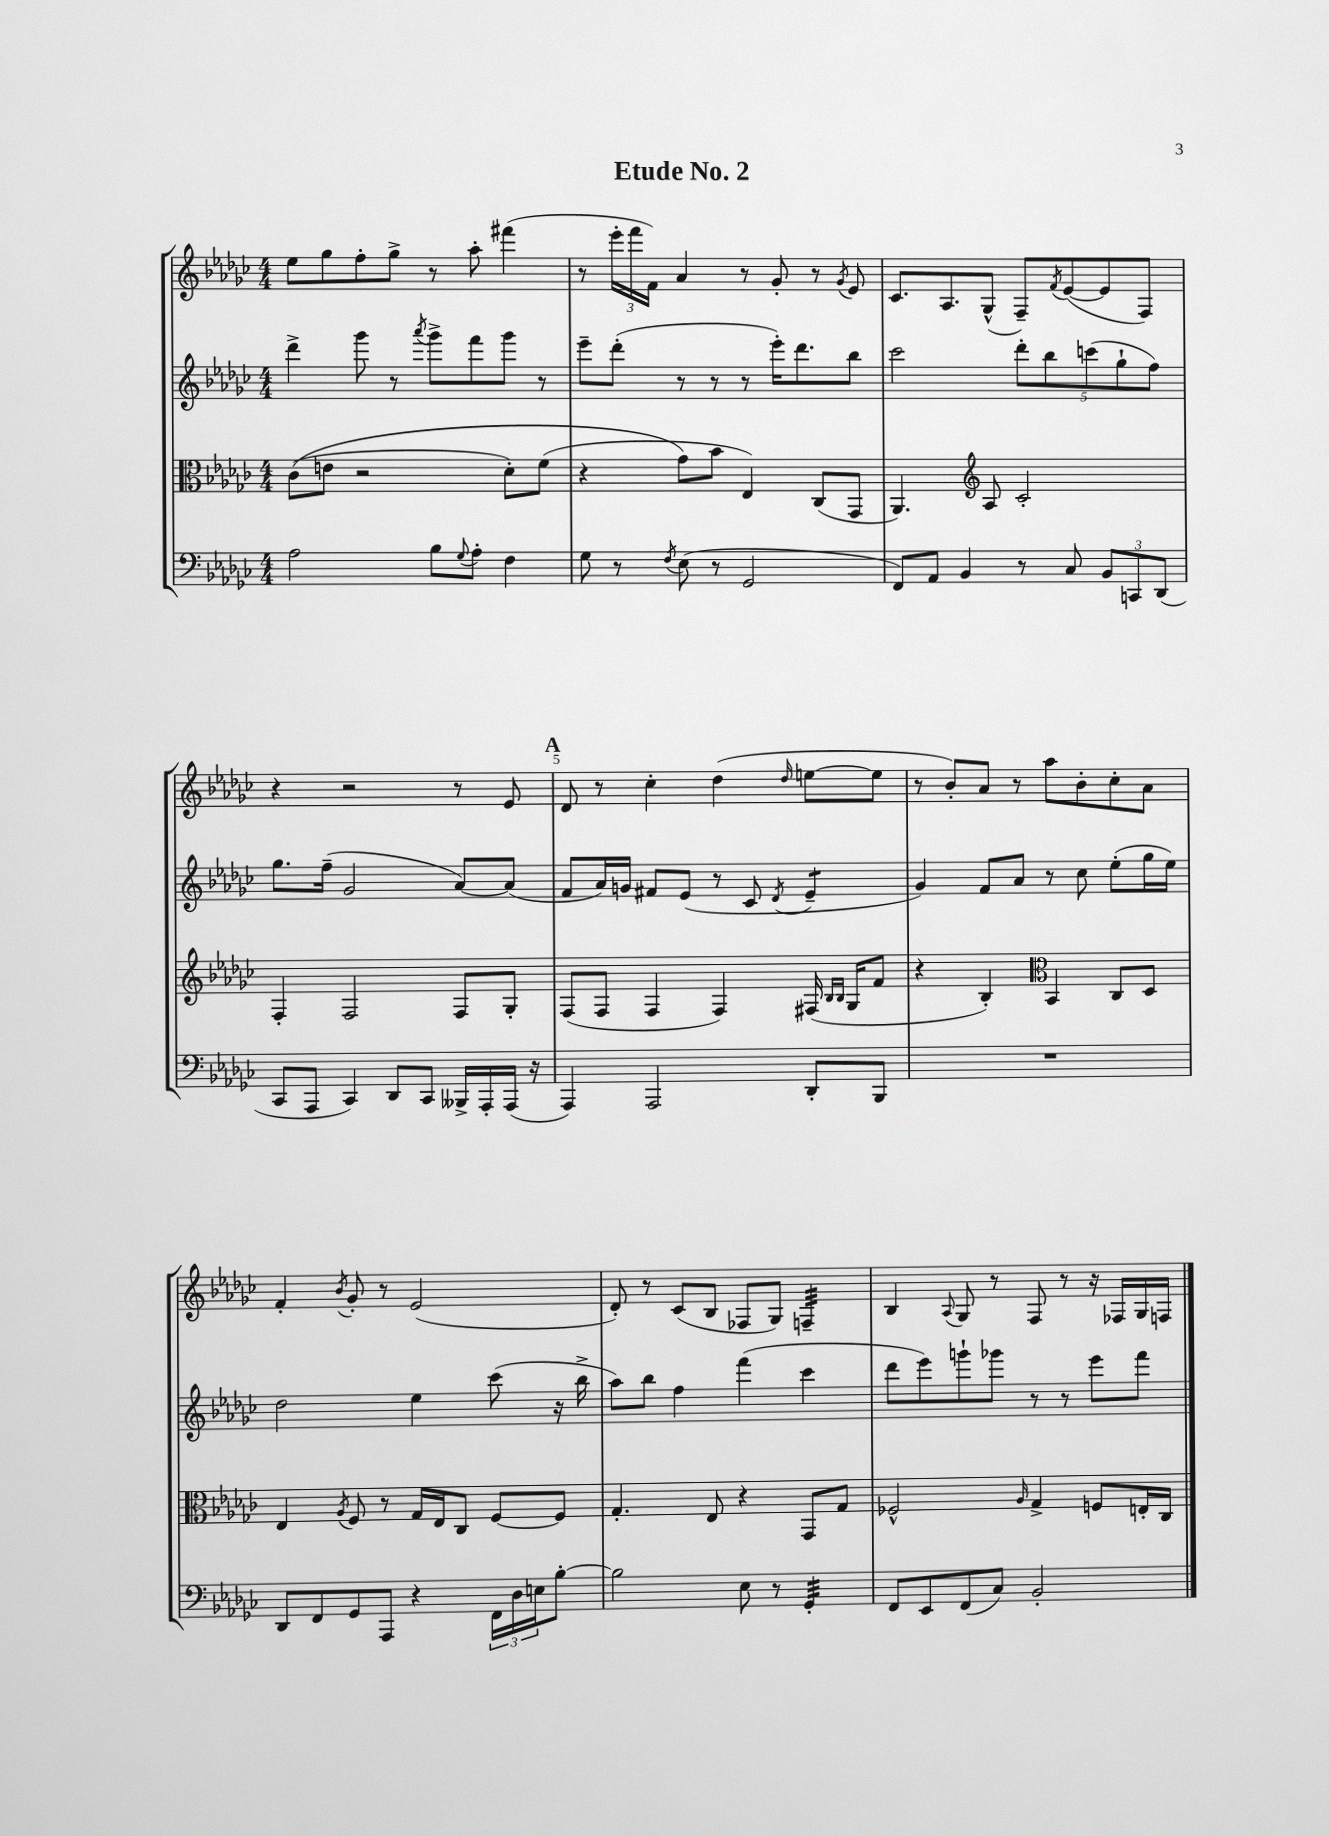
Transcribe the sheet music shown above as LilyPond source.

\header { title = "Etude No. 2" }
<<
\new StaffGroup <<
\new Staff = "s0" {
    \clef treble \key ges \major \numericTimeSignature \time 4/4
    ees''8 ges''8 f''8-. ges''8-> r8 aes''8-. fis'''4( |
    r8 \tuplet 3/2 { ees'''16-. f'''16 f'16) } aes'4 r8 ges'8-. r8 \acciaccatura { ges'8 } ees'8 |
    ces'8. aes8. ges8-^( f8--) \acciaccatura { f'8 } ees'8~( ees'8 f8) |
    r4 r2 r8 ees'8 |
    \mark \markup { \bold "A" } des'8 r8 ces''4-. des''4( \grace { des''16 } e''8~ e''8 |
    r8 bes'8-.) aes'8 r8 aes''8 bes'8-. ces''8-. aes'8 |
    f'4-. \acciaccatura { bes'8 } ges'8-. r8 ees'2( |
    des'8-.) r8 ces'8( bes8 fes8 ges8) f4:32-- |
    bes4 \appoggiatura { aes8 } ges8 r8 f8 r8 r16 fes16 ges16 f16 \bar "|." |
}
\new Staff = "s1" {
    \clef treble \key ges \major \numericTimeSignature \time 4/4
    des'''4-> ges'''8 r8 \acciaccatura { aes'''8 } ges'''8-> f'''8 ges'''8 r8 |
    ees'''8-- des'''8-.( r8 r8 r8 ees'''16-.) des'''8. bes''8 |
    ces'''2 \tuplet 5/4 { des'''8-. bes''8 c'''8( ges''8-! f''8) } |
    ges''8. f''16--( ges'2 aes'8~) aes'8( |
    \mark \markup { \bold "A" } f'8 aes'16) g'16 fis'8 ees'8( r8 ces'8 \acciaccatura { des'8 } ees'4:8-- |
    ges'4) f'8 aes'8 r8 ces''8 ees''8-.( ges''16 ees''16) |
    des''2 ees''4 ces'''8( r16 bes''16-> |
    aes''8) bes''8 f''4 f'''4( ces'''4 |
    des'''8 ees'''8) g'''8-! ges'''8 r8 r8 ees'''8 f'''8 \bar "|." |
}
\new Staff = "s2" {
    \clef alto \key ges \major \numericTimeSignature \time 4/4
    ces'8(\( e'8 r2 des'8-.) f'8( |
    r4 ges'8\) bes'8 ees4) ces8( ges,8 |
    aes,4.) \clef treble aes8 ces'2-. |
    f4-. f2 f8 ges8-. |
    \mark \markup { \bold "A" } f8( f8 f4 f4) fis16( \grace { bes16 bes16 } ges16 f'8 |
    r4 bes4-.) \clef alto bes,4 ces8 des8 |
    ees4 \acciaccatura { aes8 } f8 r8 ges16 ees16 ces8 f8~ f8 |
    ges4.-. ees8 r4 ges,8 ges8 |
    fes2-^ \grace { aes16 } ges4-> f8 e16-. ces16 \bar "|." |
}
\new Staff = "s3" {
    \clef bass \key ges \major \numericTimeSignature \time 4/4
    aes2 bes8 \appoggiatura { ges8 } aes8-. f4 |
    ges8 r8 \acciaccatura { f8 } ees8( r8 ges,2 |
    f,8) aes,8 bes,4 r8 ces8 \tuplet 3/2 { bes,8 c,8 des,8( } |
    ces,8 aes,,8 ces,4) des,8 ces,8 beses,,16-> aes,,16-. aes,,16( r16 |
    \mark \markup { \bold "A" } aes,,4) aes,,2 des,8-. bes,,8 |
    R1 |
    des,8 f,8 ges,8 aes,,8 r4 \tuplet 3/2 { f,16 des16 e16 } bes8~-. |
    bes2 ees8 r8 ges,4:32-. |
    f,8 ees,8 f,8( ces8) bes,2-. \bar "|." |
}
>>
>>
\layout { \context { \Score \override BarNumber.break-visibility = ##(#f #t #t) barNumberVisibility = #(every-nth-bar-number-visible 5) } }
